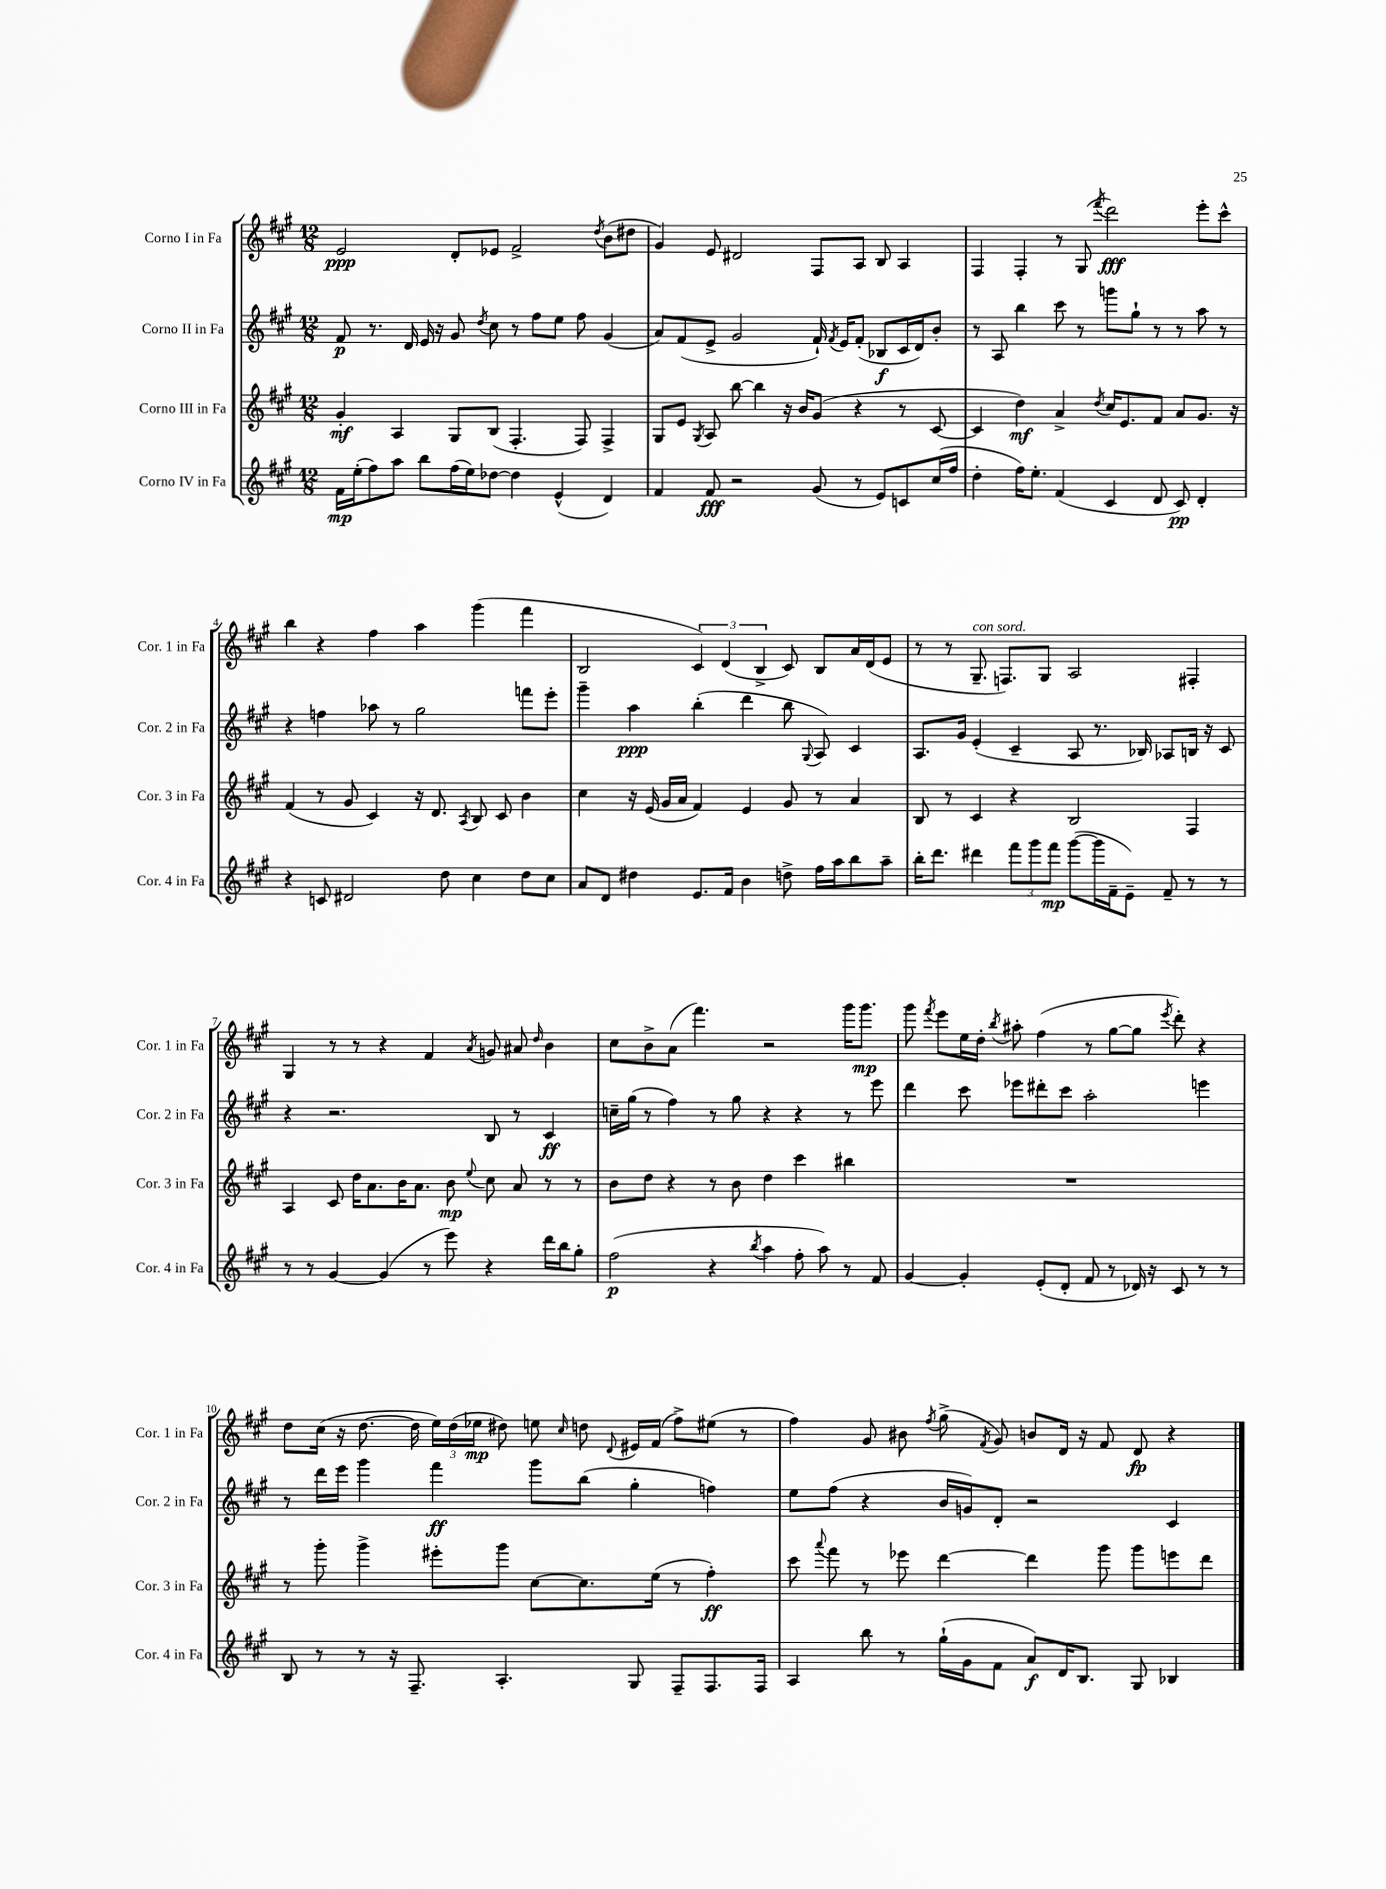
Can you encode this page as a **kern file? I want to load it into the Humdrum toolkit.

**kern	**kern	**kern	**kern
*staff4	*staff3	*staff2	*staff1
*clefG2	*clefG2	*clefG2	*clefG2
*k[f#c#g#]	*k[f#c#g#]	*k[f#c#g#]	*k[f#c#g#]
*M12/8	*M12/8	*M12/8	*M12/8
16f#	4g#'	8f#	2e
(16ee'	.	.	.
8ff#)	.	8.r	.
8aa	4A	.	.
.	.	16d	.
8bb	.	16e	.
.	.	16r	.
(16ff#	8G#	8g#	8d'
16ee)	.	.	.
.	.	8qdd	.
[8dd-	(8B	8cc#	8e-
4dd-]	4.F#'	8r	2f#^
.	.	8ff#	.
(4e^^	.	8ee	.
.	8F#)	8ff#	.
.	.	.	8qdd
4d)	4F#^	(4g#	(8b
.	.	.	8dd#
=	=	=	=
4f#	8G#	8a)	4g#)
.	8e	(8f#	.
.	8qG#	.	.
8f#	8A	8e^	8e
2r	[8bb	2g#	2d#
.	4bb]	.	.
.	16r	.	.
.	16b	.	.
(8g#	(8g#	16f#`)	8F#
.	.	8qf#	.
.	.	16e	.
8r	4r	(8f#'	8A
8e)	.	8B-	8B
8c	8r	16c#	4A
.	.	16d)	.
(16cc#	[8c#	8b'	.
16ff#	.	.	.
=	=	=	=
4dd'	4c#]	8r	4F#
.	.	8A	.
16ff#)	4dd)	4bb	4F#'
8.ee'	.	.	.
(4f#	4a^	8ccc#	8r
.	.	8r	(8G#
.	8qdd	.	8qfff#
4c#	16cc#	8ggg	2ddd)
.	8.e	.	.
.	.	8gg#`	.
8d	8f#	8r	.
8c#)	8a	8r	.
4d'	8.g#	8aa	8eee'
.	.	8r	8ccc#^^
.	16r	.	.
=	=	=	=
4r	(4f#	4r	4bb
8c	8r	4ff	4r
2d#	8g#	.	.
.	4c#)	8aa-	4ff#
.	.	8r	.
.	16r	2gg#	4aa
.	8.d	.	.
8dd	.	.	.
.	8qA	.	.
4cc#	8B	.	(4ggg#
.	8c#	.	.
8dd	4b	8fff	4fff#
8cc#	.	8eee'	.
=	=	=	=
8a	4cc#	4ggg#~	2B
8d	.	.	.
4dd#	16r	4aa	.
.	(16e	.	.
.	16g#	.	.
.	16a	.	.
8.e	4f#)	(4bb'	6c#)
.	.	.	(6d
16f#	.	.	.
4b	4e	4ddd	.
.	.	.	6B^
8dd^	8g#	8bb	8c#)
.	.	8qqG#	.
16ff#	8r	8A)	8B
16aa	.	.	.
8bb	4a	4c#	16a
.	.	.	(16d
8aa~	.	.	8e
=	=	=	=
16bb'	8B	8.A	8r
8.ddd	.	.	.
.	8r	.	8r
.	.	16g#	.
4ddd#	4c#	(4e'	8.G#~
.	.	.	8.F)
12fff#	4r	4c#~	.
12ggg#	.	.	.
.	.	.	8G#
12fff#	.	.	.
([8ggg#	2B	8A	2A
16ggg#]	.	8.r	.
16f#~	.	.	.
8e~)	.	.	.
.	.	16B-)	.
8f#~	.	8A-	.
8r	4F#	16B	4F#'
.	.	16r	.
8r	.	8c#	.
=	=	=	=
8r	4A	4r	4G#
8r	.	.	.
[4g#	8c#	2.r	8r
.	16dd	.	8r
.	8.a	.	.
(4g#]	.	.	4r
.	16b	.	.
.	8.a	.	.
8r	.	.	4f#
8eee)	8b	.	.
.	8qqee	.	8qa
4r	8cc#	8B	8g
.	8a	8r	8a#
.	.	.	16qqdd
16ddd	8r	4c#	4b
16bb	.	.	.
8gg#'	8r	.	.
=	=	=	=
(2ff#	8b	16cc~	8cc#
.	.	(16gg#	.
.	8dd	8r	8b^
.	4r	4ff#)	(8a
.	.	.	4.fff#)
4r	8r	8r	.
.	8b	8gg#	.
8qbb	.	.	.
4aa	4dd	4r	2r
8ff#'	4ccc#	4r	.
8aa)	.	.	.
8r	4bb#	8r	16ggg#
.	.	.	8.ggg#
8f#	.	8eee	.
=	=	=	=
[4g#	1.r	4ddd	8ggg#
.	.	.	8qfff#
.	.	.	8eee
4g#']	.	8ccc#	16ee
.	.	.	16dd'
.	.	.	8qbb
.	.	8eee-	8aa#'
(8e'	.	8ddd#'	(4ff#
8d'	.	8ccc#	.
8f#	.	2aa'	8r
8r	.	.	[8gg#
16d-)	.	.	8gg#]
16r	.	.	.
.	.	.	8qeee
8c#	.	.	8ddd')
8r	.	4eee	4r
8r	.	.	.
=	=	=	=
8B	8r	8r	8dd
8r	8ggg#'	16ddd	(16cc#
.	.	16eee	16r
8r	4ggg#^	4ggg#	[8.dd
16r	.	.	.
8.F#~	.	.	16dd]
.	8eee#'	4fff#	24ee)
.	.	.	(24dd
.	.	.	24ee-
4.A'	8ggg#	.	8dd#)
.	[8cc#	8ggg#	8ee
.	.	.	16qqcc#
.	8.cc#]	(8bb	8dd
.	.	.	8qqd
8G#	.	4gg#'	16e#
.	(16ee	.	(16f#
8F#~	8r	.	8ff#^)
8.F#	4ff#')	4ff)	(8ee#
.	.	.	8r
16F#	.	.	.
=	=	=	=
4A	8ccc#	8ee	4ff#)
.	8qqaaa	.	.
.	8fff#	(8ff#	.
8bb	8r	4r	8g#
8r	8eee-	.	8b#
.	.	.	8qff#
(16gg#`	[4ddd	16b	(8gg#^
16g#	.	16g)	.
.	.	.	8qf#
8f#	.	8d'	8g#)
8a)	4ddd]	2r	8b
16d	.	.	16d
8.B	.	.	16r
.	8ggg#	.	8f#
8G#	8ggg#	.	8d
4B-	8eee	4c#	4r
.	8ddd	.	.
==	==	==	==
*-	*-	*-	*-
